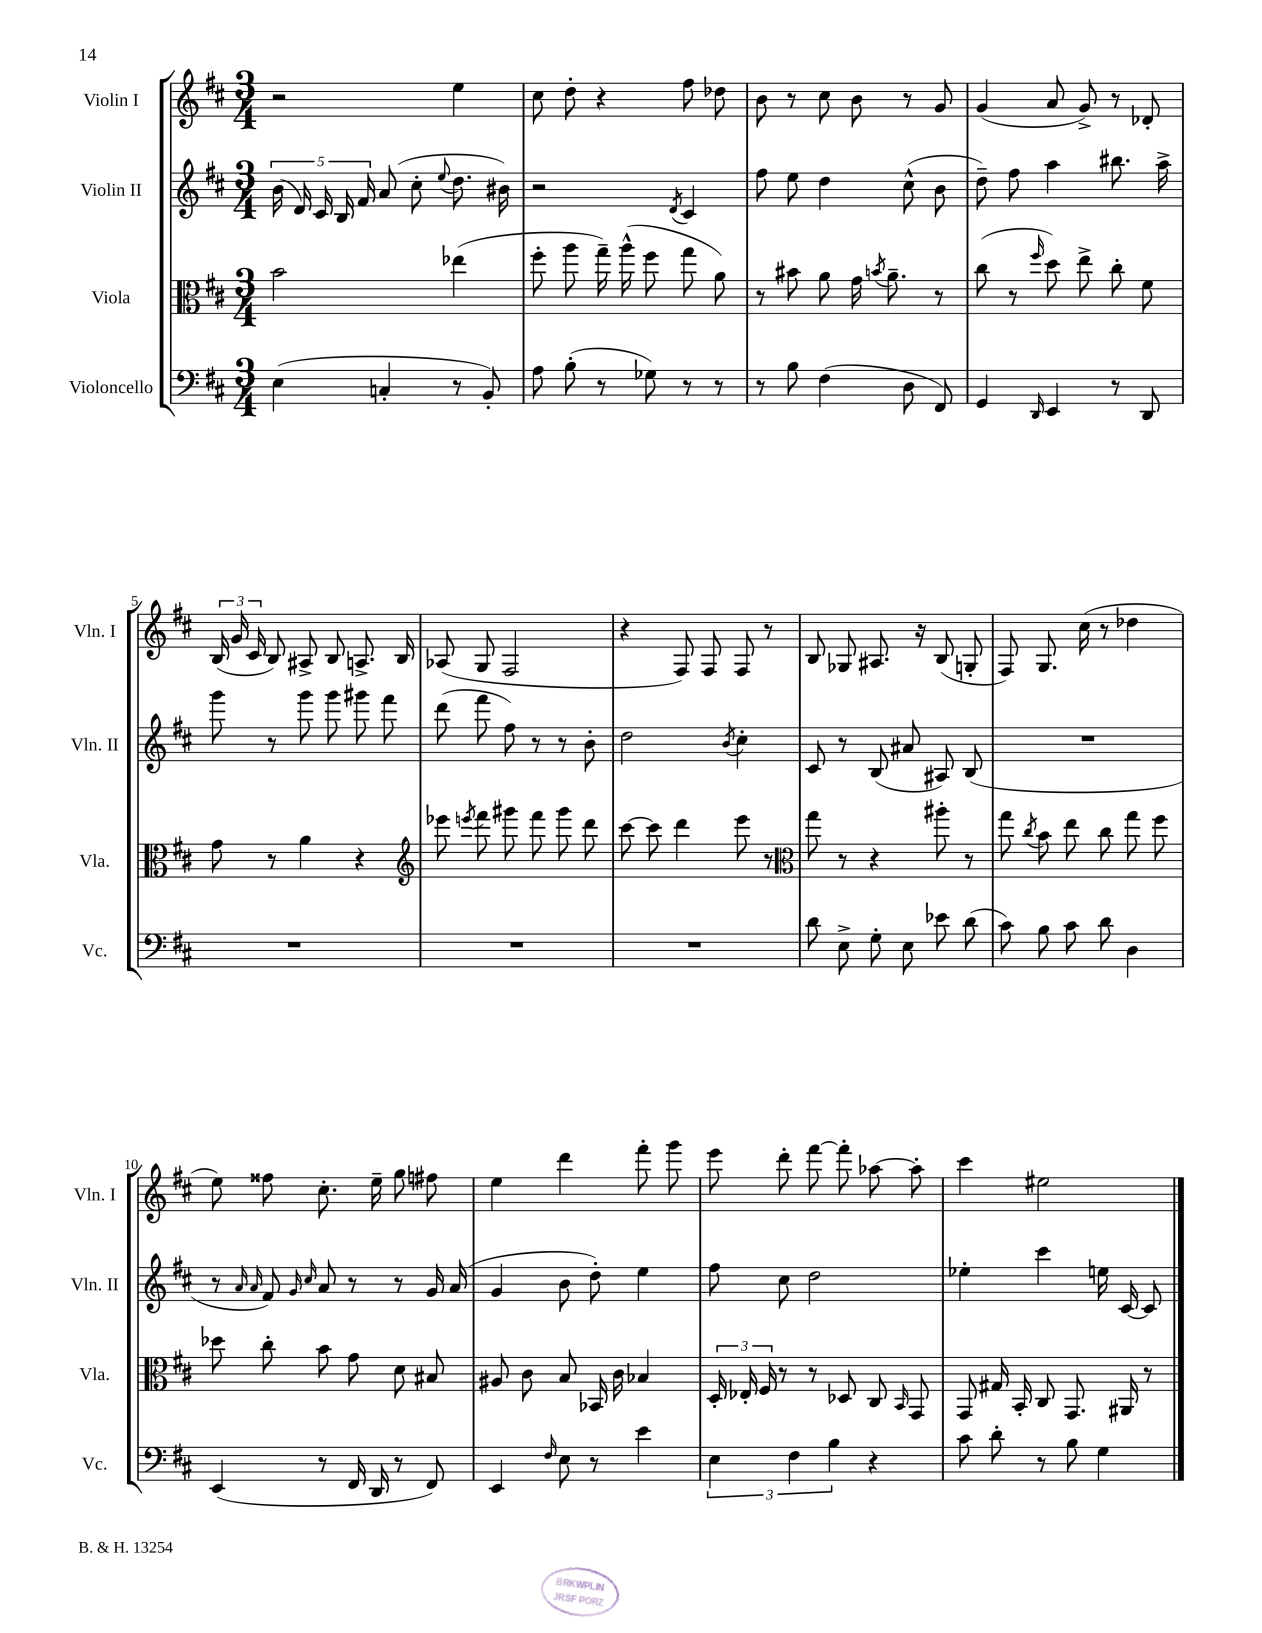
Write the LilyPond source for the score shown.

<<
\new StaffGroup <<
\new Staff = "s0" \with { instrumentName = "Violin I" shortInstrumentName = "Vln. I" } {
    \clef treble \key d \major \numericTimeSignature \time 3/4
    \autoBeamOff r2 e''4 |
    cis''8 d''8-. r4 fis''8 des''8 |
    b'8 r8 cis''8 b'8 r8 g'8 |
    g'4( a'8 g'8->) r8 des'8-. |
    \tuplet 3/2 { b16( g'16 cis'16 } b8) ais8-> b8 a8.-> b16 |
    aes8( g8 fis2 |
    r4 fis8) fis8 fis8 r8 |
    b8 ges8 ais8. r16 b8( g8-. |
    fis8) g8. cis''16( r8 des''4 |
    e''8) fisis''8 cis''8.-. e''16-- g''8 fis''8 |
    e''4 d'''4 fis'''8-. g'''8 |
    e'''8 d'''8-. fis'''8~ fis'''8-. aes''8~ aes''8-. |
    cis'''4 eis''2 \bar "|." |
}
\new Staff = "s1" \with { instrumentName = "Violin II" shortInstrumentName = "Vln. II" } {
    \clef treble \key d \major \numericTimeSignature \time 3/4
    \autoBeamOff \tuplet 5/4 { b'16( d'16) cis'16 b16 fis'16 } a'8( cis''8-. \appoggiatura { e''8 } d''8. bis'16) |
    r2 \acciaccatura { d'8 } cis'4 |
    fis''8 e''8 d''4 cis''8-^( b'8 |
    d''8--) fis''8 a''4 bis''8. a''16-> |
    g'''8 r8 g'''8 g'''8 gis'''8 fis'''8 |
    d'''8( fis'''8 fis''8) r8 r8 b'8-. |
    d''2 \acciaccatura { b'8 } cis''4-. |
    cis'8 r8 b8( ais'8 ais8) b8( |
    R2. |
    r8 \grace { a'16 a'16 } fis'8) \grace { g'16 cis''16 } a'8 r8 r8 g'16 a'16( |
    g'4 b'8 d''8-.) e''4 |
    fis''8 cis''8 d''2 |
    ees''4-. cis'''4 e''16 cis'16~ cis'8 \bar "|." |
}
\new Staff = "s2" \with { instrumentName = "Viola" shortInstrumentName = "Vla." } {
    \clef alto \key d \major \numericTimeSignature \time 3/4
    \autoBeamOff b'2 ees''4( |
    fis''8-. a''8 g''16--) a''16-^( fis''8 g''8 a'8) |
    r8 bis'8 a'8 g'16 \acciaccatura { b'8 } a'8.-- r8 |
    cis''8( r8 \grace { fis''16 } d''8) e''8-> cis''8-. fis'8 |
    g'8 r8 a'4 r4 |
    \clef treble ees'''8 \acciaccatura { e'''8 } fis'''8 gis'''8 fis'''8 gis'''8 d'''8 |
    cis'''8~ cis'''8 d'''4 e'''8 r8 |
    \clef alto g''8 r8 r4 ais''8-. r8 |
    g''8 \acciaccatura { cis''8 } b'8 e''8 cis''8 g''8 fis''8 |
    des''8 cis''8-. b'8 g'8 d'8 bis8 |
    ais8 cis'8 b8 bes,16 cis'16 bes4 |
    \tuplet 3/2 { d16-. ees16-. fis16 } r8 r8 des8 cis8 \grace { b,16 } g,8 |
    g,8 gis16 b,16-. cis8 g,8. ais,16 r8 \bar "|." |
}
\new Staff = "s3" \with { instrumentName = "Violoncello" shortInstrumentName = "Vc." } {
    \clef bass \key d \major \numericTimeSignature \time 3/4
    \autoBeamOff e4( c4-. r8 b,8-.) |
    a8 b8-.( r8 ges8) r8 r8 |
    r8 b8 fis4( d8 fis,8) |
    g,4 \grace { d,16 } e,4 r8 d,8 |
    R2. |
    R2. |
    R2. |
    d'8 e8-> g8-. e8 ees'8 d'8( |
    cis'8) b8 cis'8 d'8 d4 |
    e,4( r8 fis,16 d,16 r8 fis,8) |
    e,4 \grace { fis16 } e8 r8 e'4 |
    \tuplet 3/2 { e4 fis4 b4 } r4 |
    cis'8 d'8-. r8 b8 g4 \bar "|." |
}
>>
>>
